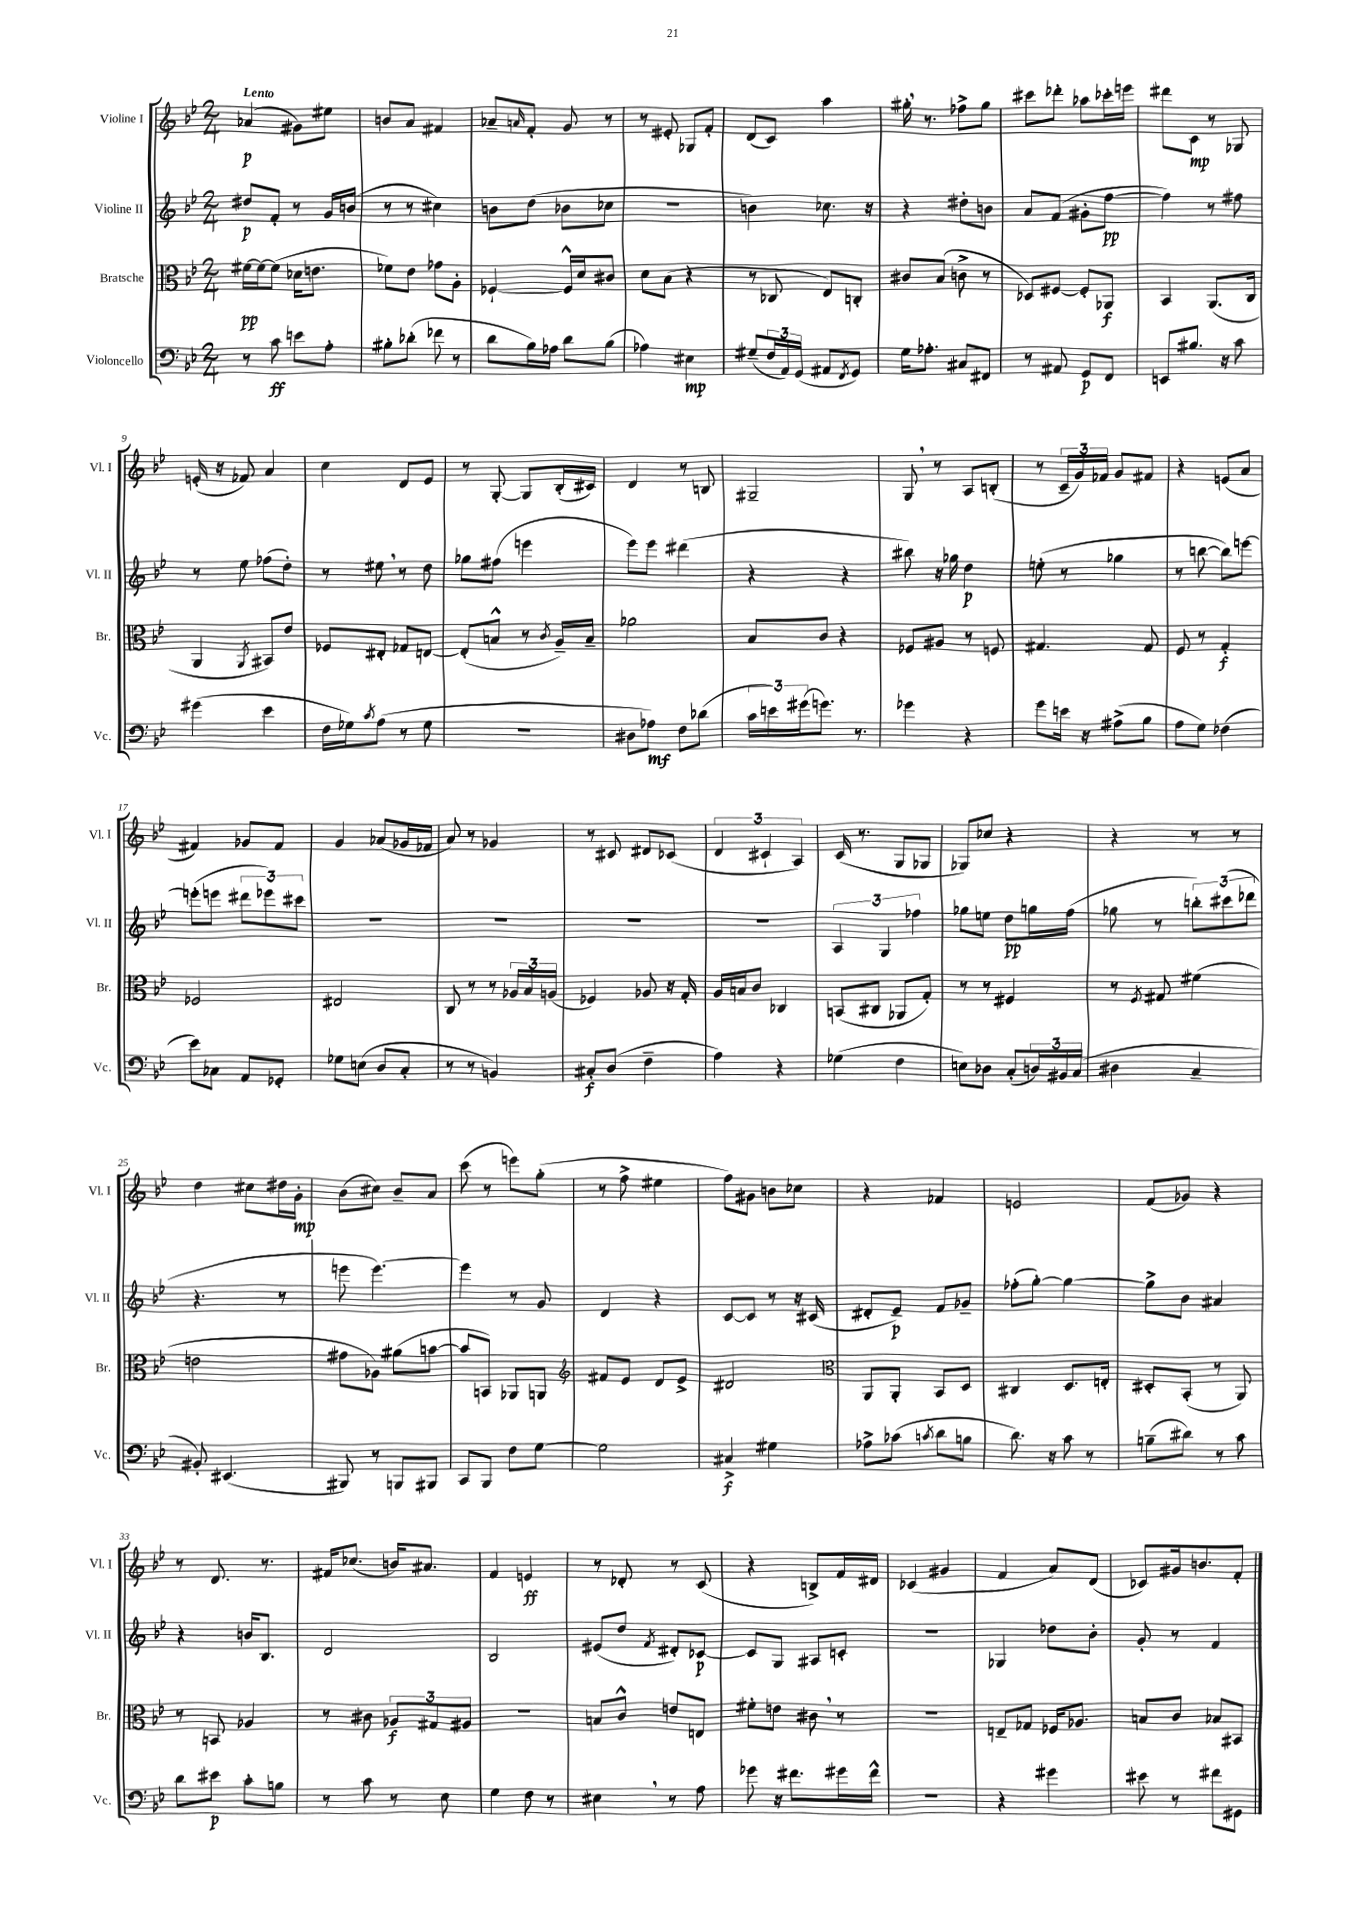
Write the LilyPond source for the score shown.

<<
\new StaffGroup <<
\new Staff = "s0" \with { instrumentName = "Violine I" shortInstrumentName = "Vl. I" } {
    \clef treble \key bes \major \numericTimeSignature \time 2/4 \tempo "Lento"
    aes'4\p( gis'8) eis''8 |
    b'8 a'8 fis'4 |
    aes'8-- \grace { a'16 } f'8-. g'8 r8 |
    r8 eis'8-. ges8 f'8-. |
    d'8( c'8) a''4 |
    gis''16-. \breathe r8. fes''8-> gis''8 |
    cis'''8 des'''8-. aes''8 ces'''16-. e'''16 |
    dis'''8 c'8\mp r8 ges8 |
    e'16-.( r16 fes'8) a'4 |
    c''4 d'8 ees'8 |
    r8 g8~-. g8 bes16-.( cis'16) |
    d'4 r8 b8 |
    gis2-- |
    g8 \breathe r8 a8 b8-.( |
    r8 \tuplet 3/2 { c'16-- g'16) fes'16 } g'8 fis'8 |
    r4 e'8( a'8 |
    fis'4) ges'8 fis'8 |
    g'4 aes'8( ges'16 fes'16 |
    a'8) r8 ges'4 |
    r8 cis'8 dis'8 ces'8( |
    \tuplet 3/2 { d'4 cis'4-! a4) } |
    c'16( r8. g8 ges8 |
    ges8) ces''8 r4 |
    r4 r8 r8 |
    d''4 cis''8 dis''16 g'16-.\mp |
    bes'8( cis''8) bes'8-- a'8 |
    c'''8( r8 e'''8) g''8-.( |
    r8 f''8-> eis''4 |
    f''8) gis'8 b'8 ces''8 |
    r4 fes'4 |
    e'2 |
    f'8( ges'8) r4 |
    r8 d'8. r8. |
    fis'16 ces''8.( b'16) ais'8. |
    f'4 e'4\ff |
    r8 des'8-. r8 c'8( |
    r4 b8->) f'16 dis'16 |
    ces'4( gis'4 |
    f'4 a'8) d'8( |
    ces'8) gis'16 b'8. f'8-. \bar "|." |
}
\new Staff = "s1" \with { instrumentName = "Violine II" shortInstrumentName = "Vl. II" } {
    \clef treble \key bes \major \numericTimeSignature \time 2/4
    dis''8\p f'8-. r8 g'16 b'16( |
    r8 r8 cis''4) |
    b'8 d''8( bes'8 ces''8 |
    R2 |
    b'4) ces''8. r16 |
    r4 dis''8-. b'8 |
    a'8 f'8( gis'8-. f''8~\pp |
    f''4) r8 fis''8 |
    r8 ees''8 fes''8( d''8-.) |
    r8 eis''8 \breathe r8 d''8 |
    ges''8 fis''8( e'''4 |
    ees'''8) ees'''8 dis'''4( |
    r4 r4 |
    bis''8) r16 ges''16 d''4\p |
    e''8-.( r8 ges''4 |
    r8 b''8~ b''8) e'''8~ |
    e'''8-.( e'''8 \tuplet 3/2 { dis'''8 ees'''8) cis'''8 } |
    R2 |
    R2 |
    R2 |
    R2 |
    \tuplet 3/2 { a4 g4 fes''4 } |
    ges''8 e''8 d''8\pp g''16 f''16( |
    ges''8 r8 \tuplet 3/2 { b''8-.) cis'''8( des'''8 } |
    r4. r8 |
    e'''8 e'''4.~) |
    e'''4 r8 g'8 |
    d'4 r4 |
    c'8~ c'8 r8 r16 cis'16( |
    dis'8-. ees'8--\p) f'8 ges'8-- |
    fes''8-.( g''8~-.) g''4~ |
    g''8-> bes'8 ais'4 |
    r4 b'16 bes8. |
    d'2 |
    bes2 |
    eis'8( d''8 \acciaccatura { f'8 } dis'8-.) ces'8~\p |
    ces'8 g8 ais8 c'8-. |
    R2 |
    ges4 des''8 bes'8-. |
    g'8-. r8 f'4 \bar "|." |
}
\new Staff = "s2" \with { instrumentName = "Bratsche" shortInstrumentName = "Br." } {
    \clef alto \key bes \major \numericTimeSignature \time 2/4
    fis'16~\pp fis'16~ fis'8( des'16 e'8. |
    fes'8) ees'8 ges'8 a8-. |
    fes4~-! fes16-^ d'16 cis'8 |
    d'8 bes8( r4 |
    r8 ces8 ees8) c8-. |
    cis'8 bes8( c'8-> r8 |
    des8) fis8~ fis8-. aes,8\f |
    bes,4 a,8.( c16 |
    a,4 \acciaccatura { a,8 } bis,8) ees'8 |
    fes8 eis8-. ges8 e8~ |
    e8-.( b8-^ r8 \acciaccatura { c'8 } a16--) b16-- |
    aes'2 |
    bes8 c'8 r4 |
    fes8 ais8 r8 f8 |
    gis4. gis8 |
    f8 r8 g4-.\f |
    fes2 |
    eis2 |
    c8 r8 r8 \tuplet 3/2 { aes16 bes16 a16( } |
    fes4) aes8 r16 g16-. |
    a16 b16 c'8 ces4 |
    b,8( cis8 aes,8 g8-.) |
    r8 r8 fis4 |
    r8 \acciaccatura { f8 } gis8 fis'4( |
    e'2 |
    gis'8 aes8) ais'8( b'8~ |
    b'8 b,8) aes,8 a,8 |
    \clef treble fis'8 ees'8 d'8 ees'8-> |
    dis'2 |
    \clef alto a,8 a,8-. bes,8 d8 |
    cis4 d8. e16-. |
    dis8-. bes,8-.( r8 a,8) |
    r8 b,8 aes4 |
    r8 cis'8 \tuplet 3/2 { aes8\f gis8 ais8 } |
    R2 |
    b8 c'8-^ e'8 e8 |
    fis'8-. e'8 cis'8 \breathe r8 |
    R2 |
    e8-- ges8 fes16 aes8. |
    b8 c'8 bes8 bis,8 \bar "|." |
}
\new Staff = "s3" \with { instrumentName = "Violoncello" shortInstrumentName = "Vc." } {
    \clef bass \key bes \major \numericTimeSignature \time 2/4
    r8 c'8\ff e'8 a8-. |
    bis8-. des'8-.( fes'8 r8 |
    d'8 bes16) aes16 d'8 bes8( |
    aes4) eis4\mp |
    gis8--( \tuplet 3/2 { f16 a,16) g,16( } ais,8 \acciaccatura { f,8 } g,8) |
    g16 aes8.-. cis8 fis,8 |
    r8 ais,8 g,8\p f,8 |
    e,8 bis8. r16 c'8 |
    gis'4( ees'4 |
    f16 ges16) \acciaccatura { c'8 } a8( r8 ges8 |
    R2 |
    dis8 aes8\mf) f8 des'8( |
    \tuplet 3/2 { c'16 e'16) gis'16( } g'8.) r8. |
    ges'4 r4 |
    g'8 e'16 r16 ais8->( bes8 |
    a8 g8) fes4( |
    ees'8) ces8 a,8 ges,8-. |
    ges8 e8( d8 c8-. |
    r8 r8 b,4) |
    cis8-.\f d8( f4-- |
    a4) r4 |
    ges4( f4 |
    e8) des8 c8-.( \tuplet 3/2 { d16) bis,16 c16( } |
    dis4 c4-- |
    bis,8-.) eis,4.( |
    bis,,8) r8 b,,8 bis,,8 |
    c,8 bes,,8 f8 g8~ |
    g2 |
    cis4->\f gis4 |
    aes8-> ces'8( \acciaccatura { c'8 } d'8 b8 |
    d'8.) r16 c'8 r8 |
    b8--( dis'8) r8 c'8 |
    d'8 eis'8\p c'8-. b8 |
    r8 c'8 r8 ees8 |
    g4 f8 r8 |
    eis4 \breathe r8 a8 |
    ges'8 r16 fis'8. gis'16 fis'16-^ |
    R2 |
    r4 gis'4 |
    eis'8 r8 fis'8 gis,8 \bar "|." |
}
>>
>>
